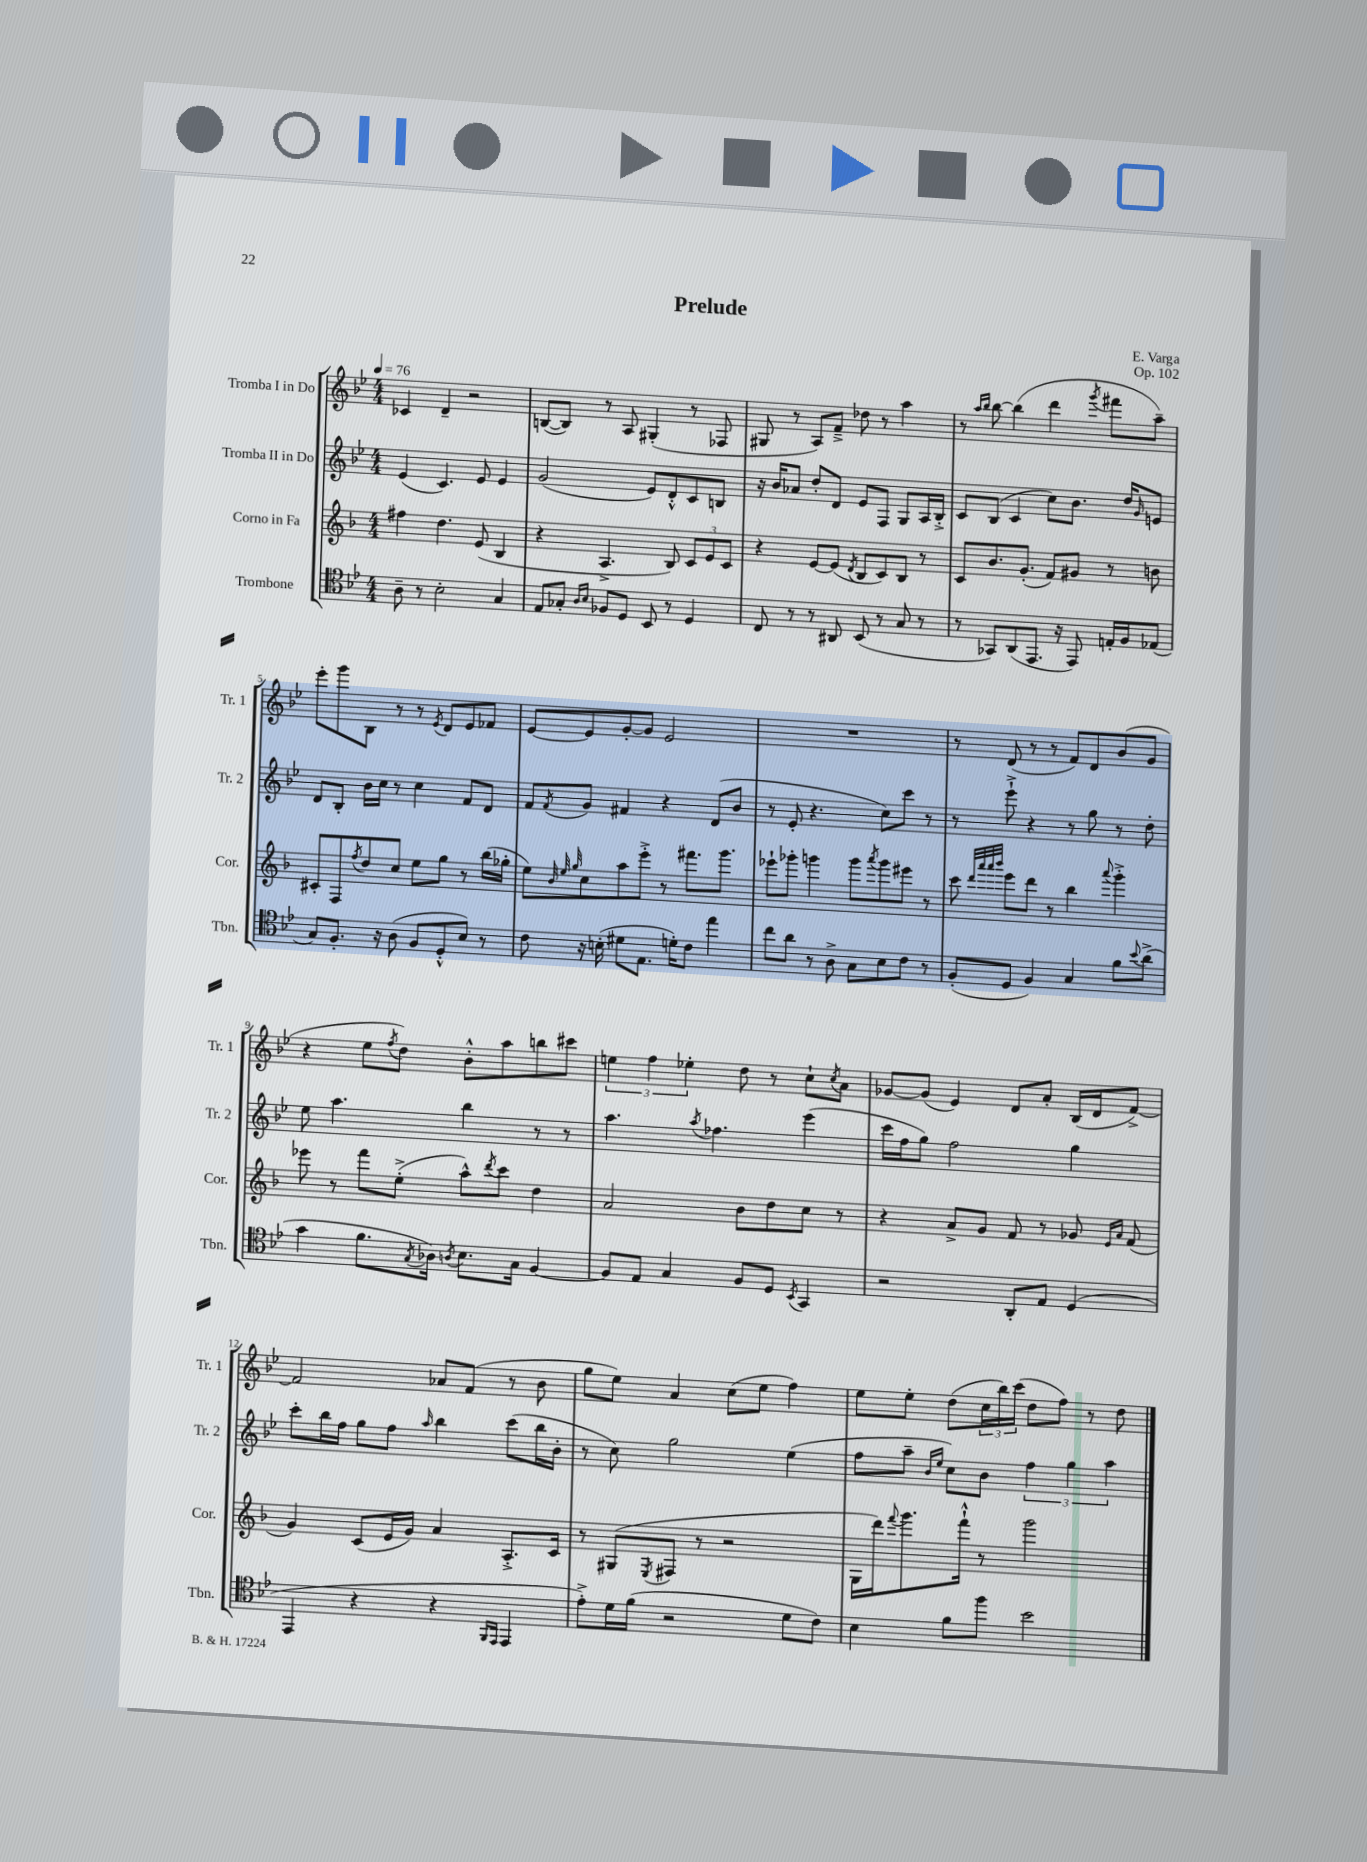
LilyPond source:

\header { title = "Prelude" composer = "E. Varga" opus = "Op. 102" }
<<
\new StaffGroup <<
\new Staff = "s0" \with { instrumentName = "Tromba I in Do" shortInstrumentName = "Tr. 1" } {
    \clef treble \key bes \major \numericTimeSignature \time 4/4 \tempo 4 = 76
    ces'4 d'4-- r2 |
    b8~( b8) r8 a8 gis4-.( r8 fes8 |
    gis8 r8 a8) f'8---> des''8 r8 a''4 |
    r8 \grace { a''16 bes''16 } bes''8~ bes''4( d'''4 \acciaccatura { g'''8 } fis'''8 a''8--) |
    ees'''8-. g'''8 bes8 r8 r8 \acciaccatura { ees'8 } d'8 ees'8 fes'8 |
    ees'8~ ees'8 g'8~-. g'8 ees'2 |
    R1 |
    r8 d'8( r8 r8 f'8) d'8 bes'8( g'8 |
    r4 ees''8 \acciaccatura { f''8 } d''8) bes'8-.-^ a''8 b''8 cis'''8 |
    \tuplet 3/2 { e''4 f''4 ees''4-. } d''8 r8 c''8-! \acciaccatura { c''8 } a'8 |
    ges'8~ ges'8( ees'4) d'8 a'8-. bes16( d'16 f'8~->) |
    f'2 aes'8 f'8( r8 bes'8 |
    g''8 ees''8) a'4 c''8( ees''8 f''4) |
    ees''8 ees''8-. d''8( \tuplet 3/2 { c''16 bes''16) c'''16( } d''8 f''8) r8 d''8 \bar "|." |
}
\new Staff = "s1" \with { instrumentName = "Tromba II in Do" shortInstrumentName = "Tr. 2" } {
    \clef treble \key bes \major \numericTimeSignature \time 4/4
    ees'4( c'4.) ees'8 ees'4 |
    g'2( ees'8) d'8-.-^ c'8 b8 |
    r16 bes'16 aes'8 d''8-. d'8 ees'8 f8 g8 a16 bes16-.-> |
    c'8 bes8( c'4 c''8) bes'8. d''16 \grace { g'16 } e'8 |
    d'8 bes8-. bes'16 c''16 r8 c''4 f'8 d'8 |
    f'8 \acciaccatura { f'8 } g'8 fis'4 r4 d'8( bes'8 |
    r8 ees'8-. r4. c''8) c'''8 r8 |
    r8 ees'''8-!-> r4 r8 g''8 r8 d''8-. |
    ees''8 a''4. bes''4 r8 r8 |
    a''4. \acciaccatura { a''8 } fes''4. ees'''4( |
    c'''16 f''16 g''8) f''2 g''4 |
    c'''8-. bes''16 f''16 g''8 f''8 \grace { a''16 } bes''4 c'''8( bes''16 bes'16-. |
    r8 c''8) g''2 ees''4( |
    f''8 a''8-- \grace { bes'16 ees''16 } c''8) bes'8 \tuplet 3/2 { f''4 g''4 a''4 } \bar "|." |
}
\new Staff = "s2" \with { instrumentName = "Corno in Fa" shortInstrumentName = "Cor." } {
    \clef treble \key f \major \numericTimeSignature \time 4/4
    fis''4 d''4. e'8( bes4 |
    r4 a4.-> bes8) \tuplet 3/2 { c'8 e'8 c'8 } |
    r4 e'8~ e'8( \acciaccatura { d'8 } bes8 c'8) bes8 r8 |
    c'8 bes'8. g'8.-.( f'8) gis'8 r8 b'8 |
    cis'8-. f8 \acciaccatura { f''8 } d''8 c''8 e''8 g''8 r8 bes''16( ges''16-. |
    e''8) \grace { bes'32 e''32 g''32 } c''8 a''8 e'''8-.-> r8 fis'''8. g'''8. |
    ees'''8-! ges'''8-. g'''4 g'''8 \acciaccatura { a'''8 } g'''8 eis'''8 r8 |
    c'''8 \grace { d'''32 a'''32 a'''32 bes'''32 } e'''8 d'''8 r8 bes''4 \appoggiatura { a'''8 } g'''4-.-> |
    ees'''8 r8 f'''8 e''8-.->( a''8-^) \acciaccatura { d'''8 } c'''8 d''4 |
    a'2 bes'8 d''8 c''8 r8 |
    r4 a'8-> g'8 f'8 r8 ges'8 \grace { e'16 a'16 } f'8( |
    g'4) c'8( e'16 g'16) a'4 a8.-.-> c'16 |
    r8 gis8( \acciaccatura { e8 } fis8 r8 r2 |
    g16 d'''16) \appoggiatura { f'''8 } g'''8. f'''16-!-^ r8 g'''2 \bar "|." |
}
\new Staff = "s3" \with { instrumentName = "Trombone" shortInstrumentName = "Tbn." } {
    \clef tenor \key bes \major \numericTimeSignature \time 4/4
    a8-- r8 bes2-. g4 |
    ees8 ges8-. \grace { a16 bes16 } fes8 d8 bes,8 r8 d4 |
    c8 r8 r8 ais,8 bes,8( r8 g8 r8 |
    r8 ges,8) a,8( ees,8. r16 ees,8) e16-. f16 ees8( |
    g8) f8.-. r16 a8( f8 d8-.-^ bes8) r8 |
    c'8 r16 b16-.( dis'8 ees8. d'16-.) c'8 ees''4 |
    c''8 a'8 r8 a8-> g8 bes8 c'8 r8 |
    f8-.( d8 f4) g4 f'8 \appoggiatura { bes'8 } a'8->( |
    g'4 f'8. \acciaccatura { g8 } aes16) \acciaccatura { a8 } bes8. g16 f4~ |
    f8 ees8 g4 f8 d8 \acciaccatura { bes,8 } g,4 |
    r2 a,8-. ees8 d4( |
    ees,4 r4 r4 \grace { f,16 ees,16 } ees,4 |
    ees'8-.->) d'16 f'16( r2 d'8 c'8) |
    bes4 f'8 f''8 bes'2 \bar "|." |
}
>>
>>
